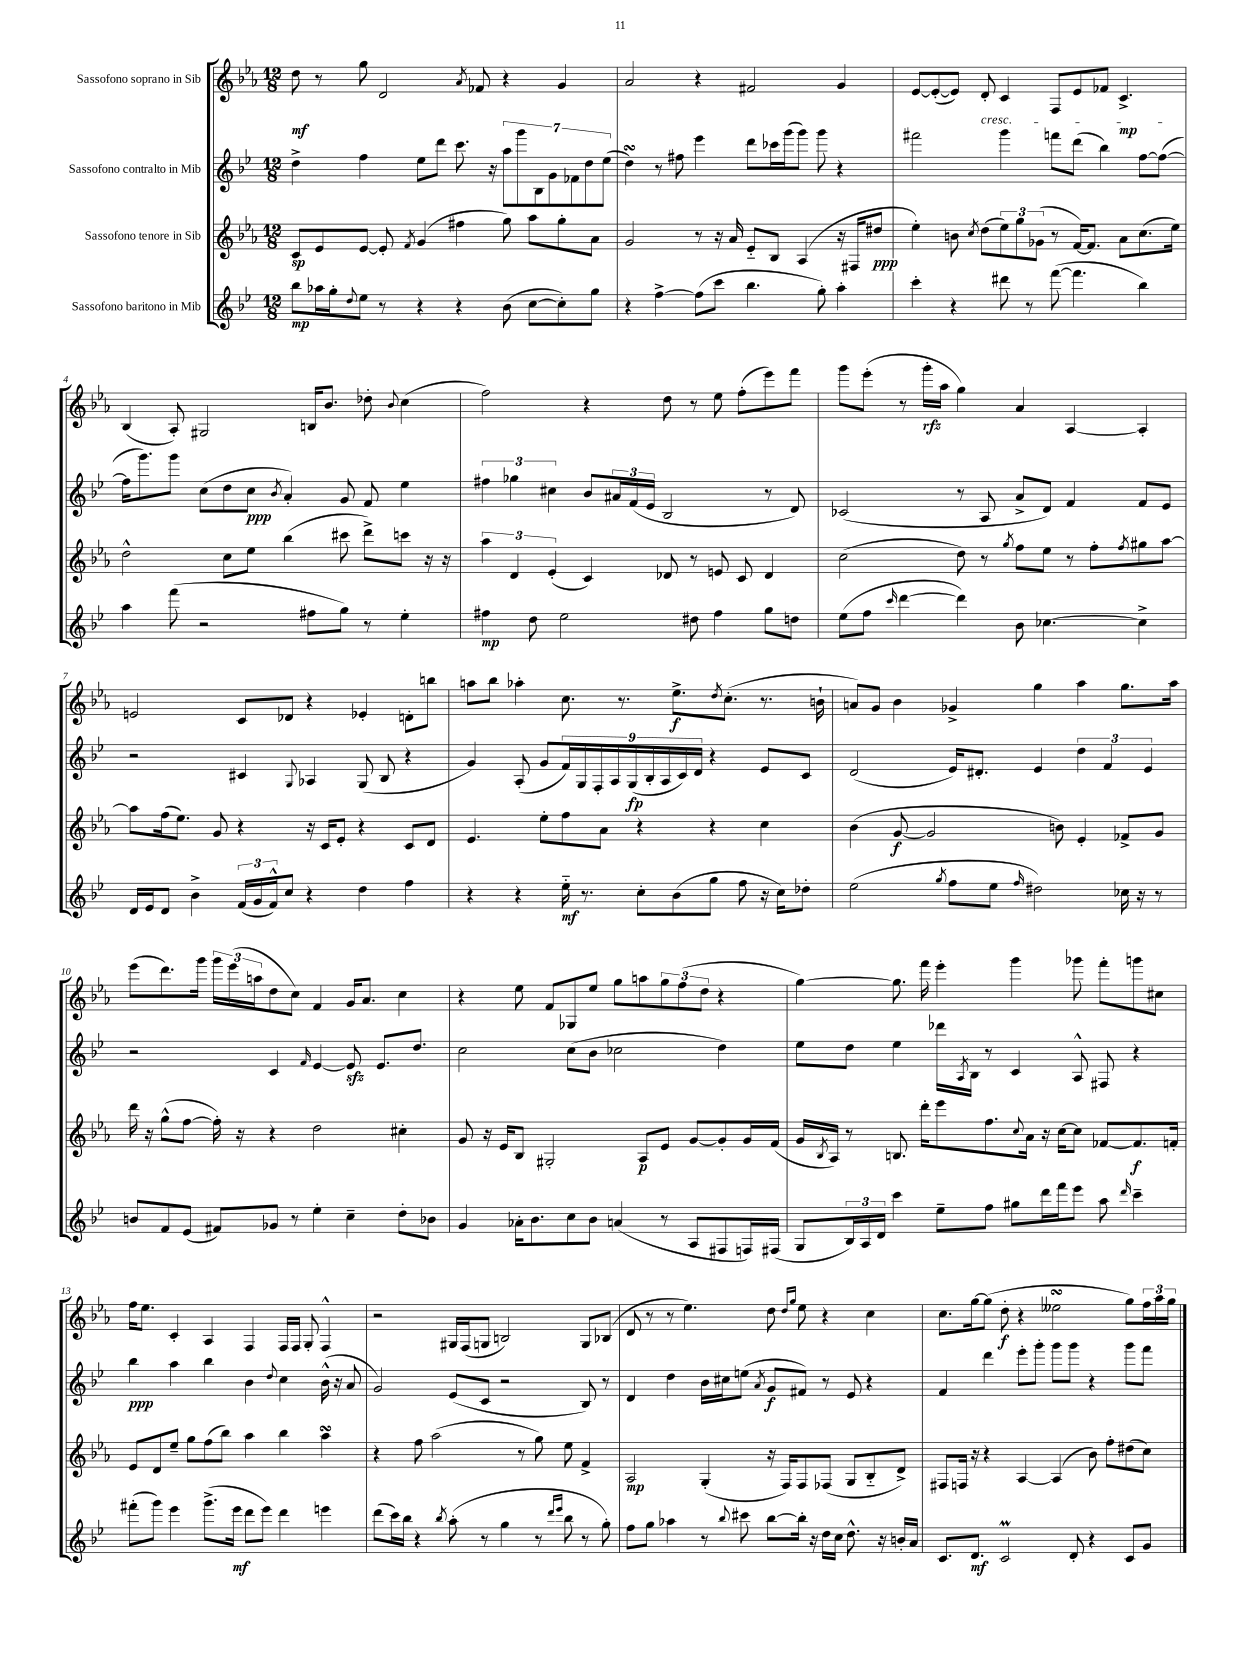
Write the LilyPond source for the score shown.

<<
\new StaffGroup <<
\new Staff = "s0" \with { instrumentName = "Sassofono soprano in Sib" } {
    \clef treble \key ees \major \numericTimeSignature \time 12/8
    d''8\mf r8 g''8 d'2 \acciaccatura { aes'8 } fes'8 r4 g'4 |
    aes'2 r4 fis'2 g'4 |
    ees'8~ ees'8~-.( ees'8) d'8-.\cresc c'4 f8 ees'8 fes'8 c'4.->\mp\! |
    bes4( aes8-.) gis2 b16 bes'8. des''8-. \appoggiatura { bes'8 } c''4( |
    f''2) r4 d''8 r8 ees''8 f''8-.( ees'''8) f'''8 |
    g'''8 ees'''8-.( r8 g'''16-.\rfz aes''16 g''4) aes'4 aes4~ aes4-. |
    e'2 c'8 des'8 r4 ees'4-. d'8-. b''8 |
    a''8 bes''8 aes''4-. c''8. r8. ees''8.->\f \acciaccatura { d''8 } c''8.-.( r8. b'16-! |
    a'8) g'8 bes'4 ges'4-> g''4 aes''4 g''8. aes''16 |
    ees'''8( d'''8.) g'''16 \tuplet 3/2 { g'''16 ees'''16( a''16 } d''8 c''8) f'4 g'16 aes'8. c''4 |
    r4 ees''8 f'8 ges8 ees''8 g''8 a''8 \tuplet 3/2 { g''8 f''8( d''8 } r4 |
    g''4~) g''8. f'''16 ees'''4-. g'''4 ges'''8 f'''8-. g'''8 cis''8 |
    f''16 ees''8. c'4-. aes4 f4 f16 f16 g8-. f4-^ |
    r2 gis16 f16( g8 b2) g8 bes8( |
    d'8 r8 r8 ees''4.) d''8 \grace { d''16 g''16 } ees''8 r4 c''4 |
    c''8. g''16~ g''8( d''8-.\f r4 eeses''2\turn g''8) \tuplet 3/2 { f''16 aes''16 g''16 } \bar "|." |
}
\new Staff = "s1" \with { instrumentName = "Sassofono contralto in Mib" } {
    \clef treble \key bes \major \numericTimeSignature \time 12/8
    d''4-> f''4 ees''8 d'''8 c'''8. r16 \tuplet 7/4 { a''8 g'''8 bes8 g'8 fes'8 d''8 ees''8( } |
    d''4\turn) r8 fis''8 ees'''4 d'''8 ces'''16 g'''16( g'''8) g'''8 r4 |
    fis'''2 g'''4 f'''8 d'''8( bes''4) f''8~ f''8~( |
    f''16 g'''8.) g'''8 c''8( d''8 c''8\ppp \acciaccatura { bes'8 } a'4-.) g'8 f'8 ees''4 |
    \tuplet 3/2 { fis''4 ges''4 cis''4 } bes'8 \tuplet 3/2 { ais'16 f'16( ees'16 } bes2 r8 d'8) |
    ces'2( r8 a8 a'8-> d'8) f'4 f'8 ees'8 |
    r2 cis'4 \appoggiatura { g8 } aes4 g8( bes8 r4 |
    g'4) a8-.( g'8 \tuplet 9/8 { f'16) g16 f16-. a16 g16\fp( bes16-. a16 c'16) d'16 } r4 ees'8 c'8 |
    d'2( ees'16) dis'8.-. ees'4 \tuplet 3/2 { d''4 f'4 ees'4 } |
    r2 c'4 \grace { f'16 } ees'4~ ees'8\sfz ees'8. d''8. |
    c''2 c''8( bes'8 ces''2 d''4) |
    ees''8 d''8 ees''4 des'''16 \acciaccatura { a8 } bes16 r8 c'4 a8-^ fis8 r4 |
    bes''4\ppp a''4 bes''4 bes'4 \appoggiatura { d''8 } c''4 bes'16-^( r16 a'8 |
    g'2) ees'8( c'8 r2 bes8) r8 |
    d'4 d''4 bes'16 cis''16 e''8( \acciaccatura { a'8 } g'8\f fis'8) r8 ees'8 r4 |
    f'4 d'''4 ees'''8-. g'''8-. g'''8 g'''8 r4 g'''8 f'''8 \bar "|." |
}
\new Staff = "s2" \with { instrumentName = "Sassofono tenore in Sib" } {
    \clef treble \key ees \major \numericTimeSignature \time 12/8
    c'8\sp ees'8 ees'8~ ees'8-. \acciaccatura { f'8 } g'4( fis''4 g''8) aes''8 g''8-. aes'8 |
    g'2 r8 r16 aes'16 ees'8-_ bes8 aes4( r16 fis16 dis''8\ppp |
    ees''4-.) b'8 \acciaccatura { c''8 } d''8( \tuplet 3/2 { ees''8) g''8 ges'8( } r8 f'16~) f'8. aes'8 c''8.( ees''16) |
    d''2-^ c''8 ees''8 bes''4( cis'''8 d'''8->) c'''8 r16 r16 |
    \tuplet 3/2 { aes''4 d'4 ees'4-.( } c'4) des'8 r8 e'8 c'8 des'4 |
    c''2( d''8) r8 \acciaccatura { g''8 } f''8 ees''8 r8 f''8-. \acciaccatura { f''8 } gis''8 aes''8~ |
    aes''8 f''16( ees''8.) g'8 r4 r16 c'16 ees'8-. r4 c'8 d'8 |
    ees'4. ees''8-. f''8 aes'8 r4 r4 c''4 |
    bes'4( g'8~\f g'2 b'8) ees'4-. fes'8-> g'8 |
    d'''16 r16 g''8-^( f''8~ f''16-.) r16 r4 d''2 cis''4-. |
    g'8 r16 ees'16 bes8 gis2-. aes8\p ees'8 g'8~ g'8-. g'16 f'16( |
    g'16 \acciaccatura { bes8 } aes16) r8 b8. d'''16-. ees'''8 f''8. \appoggiatura { c''8 } aes'16 r16 c''16~ c''8 fes'8~ fes'8.\f f'16-. |
    ees'8 d'8 ees''8-- g''8 f''8( bes''8) aes''4 bes''4 aes''4\turn |
    r4 f''8 aes''2( r8 g''8) ees''8 f'4-> |
    aes2\mp g4-.( r16 f16) f8 fes8( g8 bes8-_ d'8->) |
    fis8 f16 r16 r4 aes4~ aes4( bes'8) f''8-. dis''8( c''8) \bar "|." |
}
\new Staff = "s3" \with { instrumentName = "Sassofono baritono in Mib" } {
    \clef treble \key bes \major \numericTimeSignature \time 12/8
    bes''8\mp aes''16 g''16-. \appoggiatura { d''8 } ees''8 r8 r4 r4 bes'8( c''8~ c''8-.) g''8 |
    r4 f''4~-> f''8( c'''8 bes''4. g''8-.) a''4-. |
    c'''4-. r4 dis'''8 r8 f'''8~( f'''4. bes''4) |
    a''4 f'''8( r2 fis''8 g''8) r8 ees''4-. |
    fis''4\mp d''8 ees''2 dis''8 fis''4 g''8 d''8 |
    ees''8( f''8 \grace { c'''16 } d'''4~ d'''4) bes'8 ces''4.~ ces''4-> |
    d'16 ees'16 d'8 bes'4-> \tuplet 3/2 { f'16( g'16 f'16-^) } c''8 r4 d''4 f''4 |
    r4 r4 ees''16-_\mf r8. c''8-. bes'8( g''8 f''8 r16 c''16) des''8-. |
    ees''2( \acciaccatura { g''8 } f''8 ees''8 \grace { f''16 } dis''2) ces''16 r16 r8 |
    b'8 f'8 ees'8( fis'8) ges'8 r8 ees''4-. c''4-- d''8-. bes'8 |
    g'4 aes'16-. bes'8. c''8 bes'8 a'4( r8 a8 fis8 f16) fis16( |
    g8 \tuplet 3/2 { bes16) a16 d'16 } c'''4 ees''8-- f''8 gis''8 d'''16 f'''16 ees'''8 a''8 \grace { d'''16 } c'''4-- |
    fis'''8-.( g'''8) ees'''4 g'''8.->( ees'''16\mf d'''8 ees'''8) d'''4 e'''4 |
    d'''8( c'''16) bes''16 r4 \acciaccatura { bes''8 } a''8-.( r8 g''4 r8 \grace { d'''16 ees'''16 } bes''8 r8 g''8-.) |
    f''8 g''8 aes''4 r8 \appoggiatura { bes''8 } cis'''8 bes''8~ bes''16-. r16 d''16 c''16 d''8.-^ r16 b'16-. a'16 |
    c'8. d'8.\mf c'2\prall d'8-. r4 c'8 g'8 \bar "|." |
}
>>
>>
